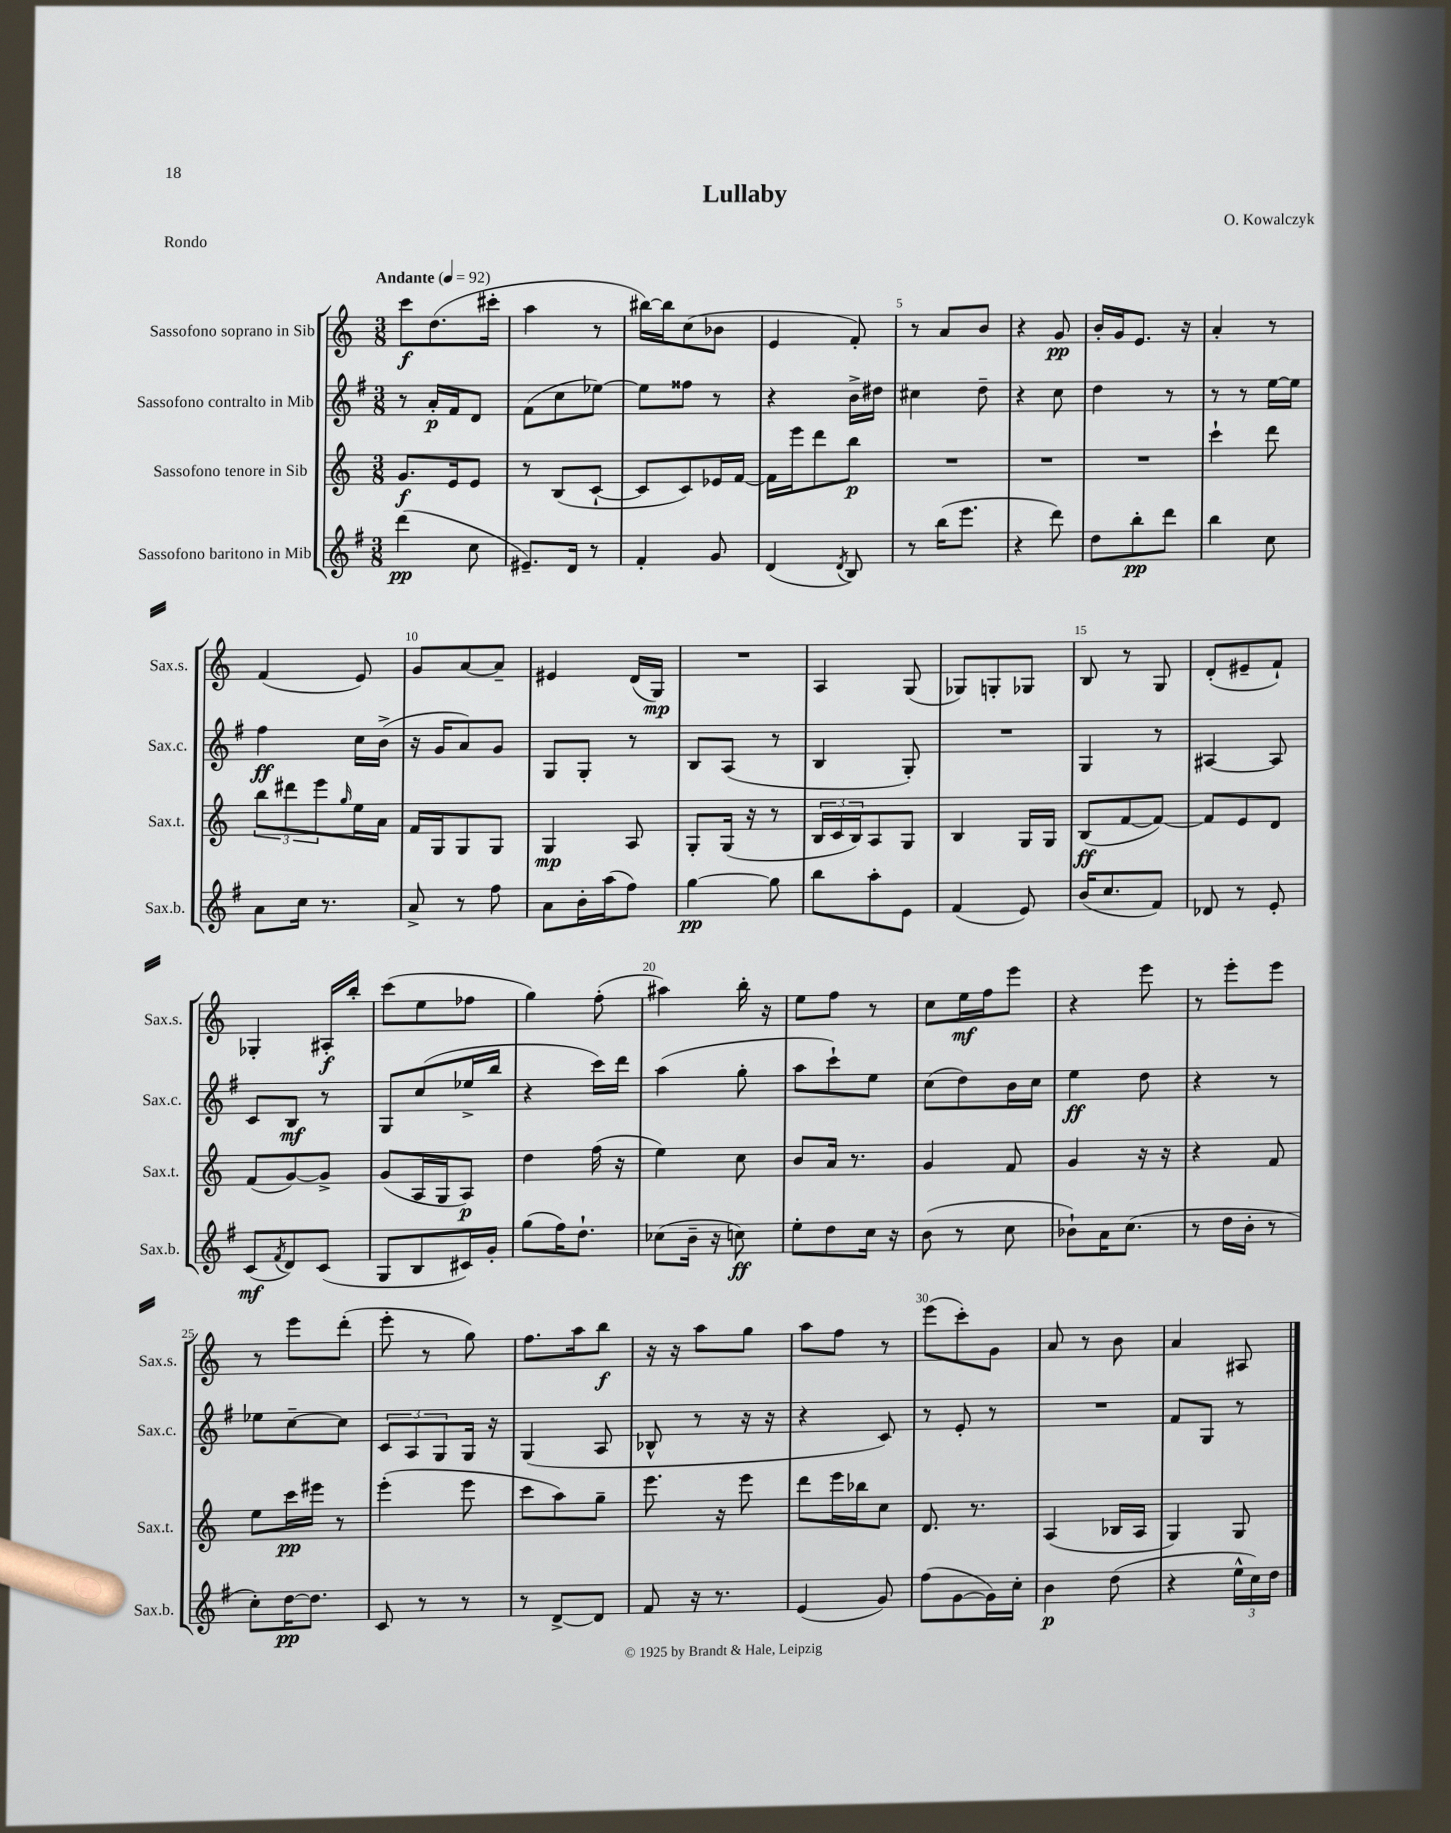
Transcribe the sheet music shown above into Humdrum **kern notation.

**kern	**kern	**kern	**kern
*staff4	*staff3	*staff2	*staff1
*clefG2	*clefG2	*clefG2	*clefG2
*k[f#]	*k[]	*k[f#]	*k[]
*M3/8	*M3/8	*M3/8	*M3/8
*MM92	*MM92	*MM92	*MM92
(4ddd	8.g	8r	8ccc
.	.	16a'	(8.dd
.	16e	16f#	.
8cc	8e	8d	.
.	.	.	16ccc#'
=	=	=	=
8.e#~)	8r	(8f#	4aa
.	(8B	8cc	.
16d	.	.	.
8r	[8c`	[8ee-)	8r
=	=	=	=
4f#'	8c]	8ee-]	[16bb#)
.	.	.	16bb#]
.	8c)	8ff##	(8cc
8g	16e-	8r	8b-
.	[16f	.	.
=	=	=	=
(4d	16f]	4r	4e
.	16eee	.	.
.	8ddd	.	.
8qd	.	.	.
8B)	8bb	16b^	8f')
.	.	16dd#	.
=	=	=	=
8r	4.r	4cc#	8r
(16bb	.	.	8a
8.eee	.	.	.
.	.	8dd~	8b
=	=	=	=
4r	4.r	4r	4r
8ddd)	.	8cc	8g
=	=	=	=
8dd	4.r	4dd	16b'
.	.	.	16g
8bb'	.	.	8.e
8ddd	.	8r	.
.	.	.	16r
=	=	=	=
4bb	4ccc`	8r	4a'
.	.	8r	.
8cc	8ddd	[16ee	8r
.	.	16ee]	.
=	=	=	=
8a	12bb	4ff#	(4f
.	12ddd#	.	.
16cc	.	.	.
.	12eee	.	.
8.r	.	.	.
.	16qqgg	.	.
.	16ee	16cc	8e)
.	16a	(16b^	.
=	=	=	=
8a^	16f	16r	8g
.	16G	16g	.
8r	8G	8a)	[8a
8ff#	8G	8g	8a~]
=	=	=	=
8a	4G	8G	4e#
16b'	.	8G'	.
(16aa	.	.	.
8ff#)	8A	8r	(16d
.	.	.	16G)
=	=	=	=
[4gg	8G'	8B	4.r
.	(16G	(8A	.
.	16r	.	.
8gg]	8r	8r	.
=	=	=	=
8bb	24B	4B	4A
.	24c	.	.
.	24B)	.	.
8aa'	8A	.	.
8e	8G	8G')	(8G
=	=	=	=
(4f#	4B	4.r	8G-)
.	.	.	8G'
8e)	16G	.	8G-
.	16G	.	.
=	=	=	=
(16b	(8B	4G	8B
8.cc	.	.	.
.	[8f	.	8r
8f#)	8f_)	8r	8G
=	=	=	=
8d-	8f]	[4A#	(8d'
8r	8e	.	8e#~
8e'	8d	8A#]	8f`)
=	=	=	=
(8c	(8f	8c	4G-'
8qf#	.	.	.
8d)	[8g)	8B	.
(8c	8g^]	8r	16A#'
.	.	.	16bb'
=	=	=	=
8G	(8g	8G	(8ccc
8B	16A	(8cc	8ee
.	16G	.	.
16c#)	8A)	16ee-^	8ff-
16g'	.	16bb	.
=	=	=	=
(8gg	4dd	4r	4gg)
16ff#)	.	.	.
8.dd`	.	.	.
.	(16ff	16ccc)	(8ff'
.	16r	16ddd	.
=	=	=	=
(8cc-	4ee)	(4aa	4aa#)
16b~	.	.	.
16r	.	.	.
8cc)	8cc	8gg'	16bb'
.	.	.	16r
=	=	=	=
8ee'	8b	8aa	8ee
8dd	16a	8ccc`)	8ff
.	8.r	.	.
16cc	.	8ee	8r
16r	.	.	.
=	=	=	=
(8b	4g	(8cc	8cc
8r	.	8dd)	16ee
.	.	.	16ff
8cc	8f	16b	8eee
.	.	16cc	.
=	=	=	=
8b-`)	4g	4ee	4r
16a	.	.	.
(8.cc	.	.	.
.	16r	8dd	8eee
.	16r	.	.
=	=	=	=
8r	4r	4r	8r
16dd	.	.	8eee'
16b'	.	.	.
8r	8f	8r	8eee
=	=	=	=
8cc')	8ee	8ee-	8r
[16dd	16ccc	[8cc~	8eee
8.dd]	16eee#	.	.
.	8r	8cc]	(8ddd'
=	=	=	=
8c	(4eee'	12c	8eee'
.	.	12A	.
8r	.	.	8r
.	.	12G	.
8r	8eee	16G	8gg)
.	.	16r	.
=	=	=	=
8r	8ccc	(4G	8.ff
[8d^	8aa)	.	.
.	.	.	16aa
8d]	8gg~	8A	8bb
=	=	=	=
8f#	8.eee	8B-^^	16r
.	.	.	16r
16r	.	8r	8aa
8.r	16r	.	.
.	8eee	16r	8gg
.	.	16r	.
=	=	=	=
(4e	8ddd	4r	8aa
.	16eee	.	8ff
.	16bb-	.	.
8g)	8cc	8c)	8r
=	=	=	=
(8ff#	8.d	8r	(8eee
[8g	.	8e'	8ccc')
.	8.r	.	.
16g])	.	8r	8g
16cc'	.	.	.
=	=	=	=
4b	(4A	4.r	8a
.	.	.	8r
(8dd	16B-	.	8b
.	16A	.	.
=	=	=	=
4r	4G)	8f#	4a
.	.	8G	.
24ee^^	8G	8r	8A#
24cc)	.	.	.
24dd	.	.	.
==	==	==	==
*-	*-	*-	*-
